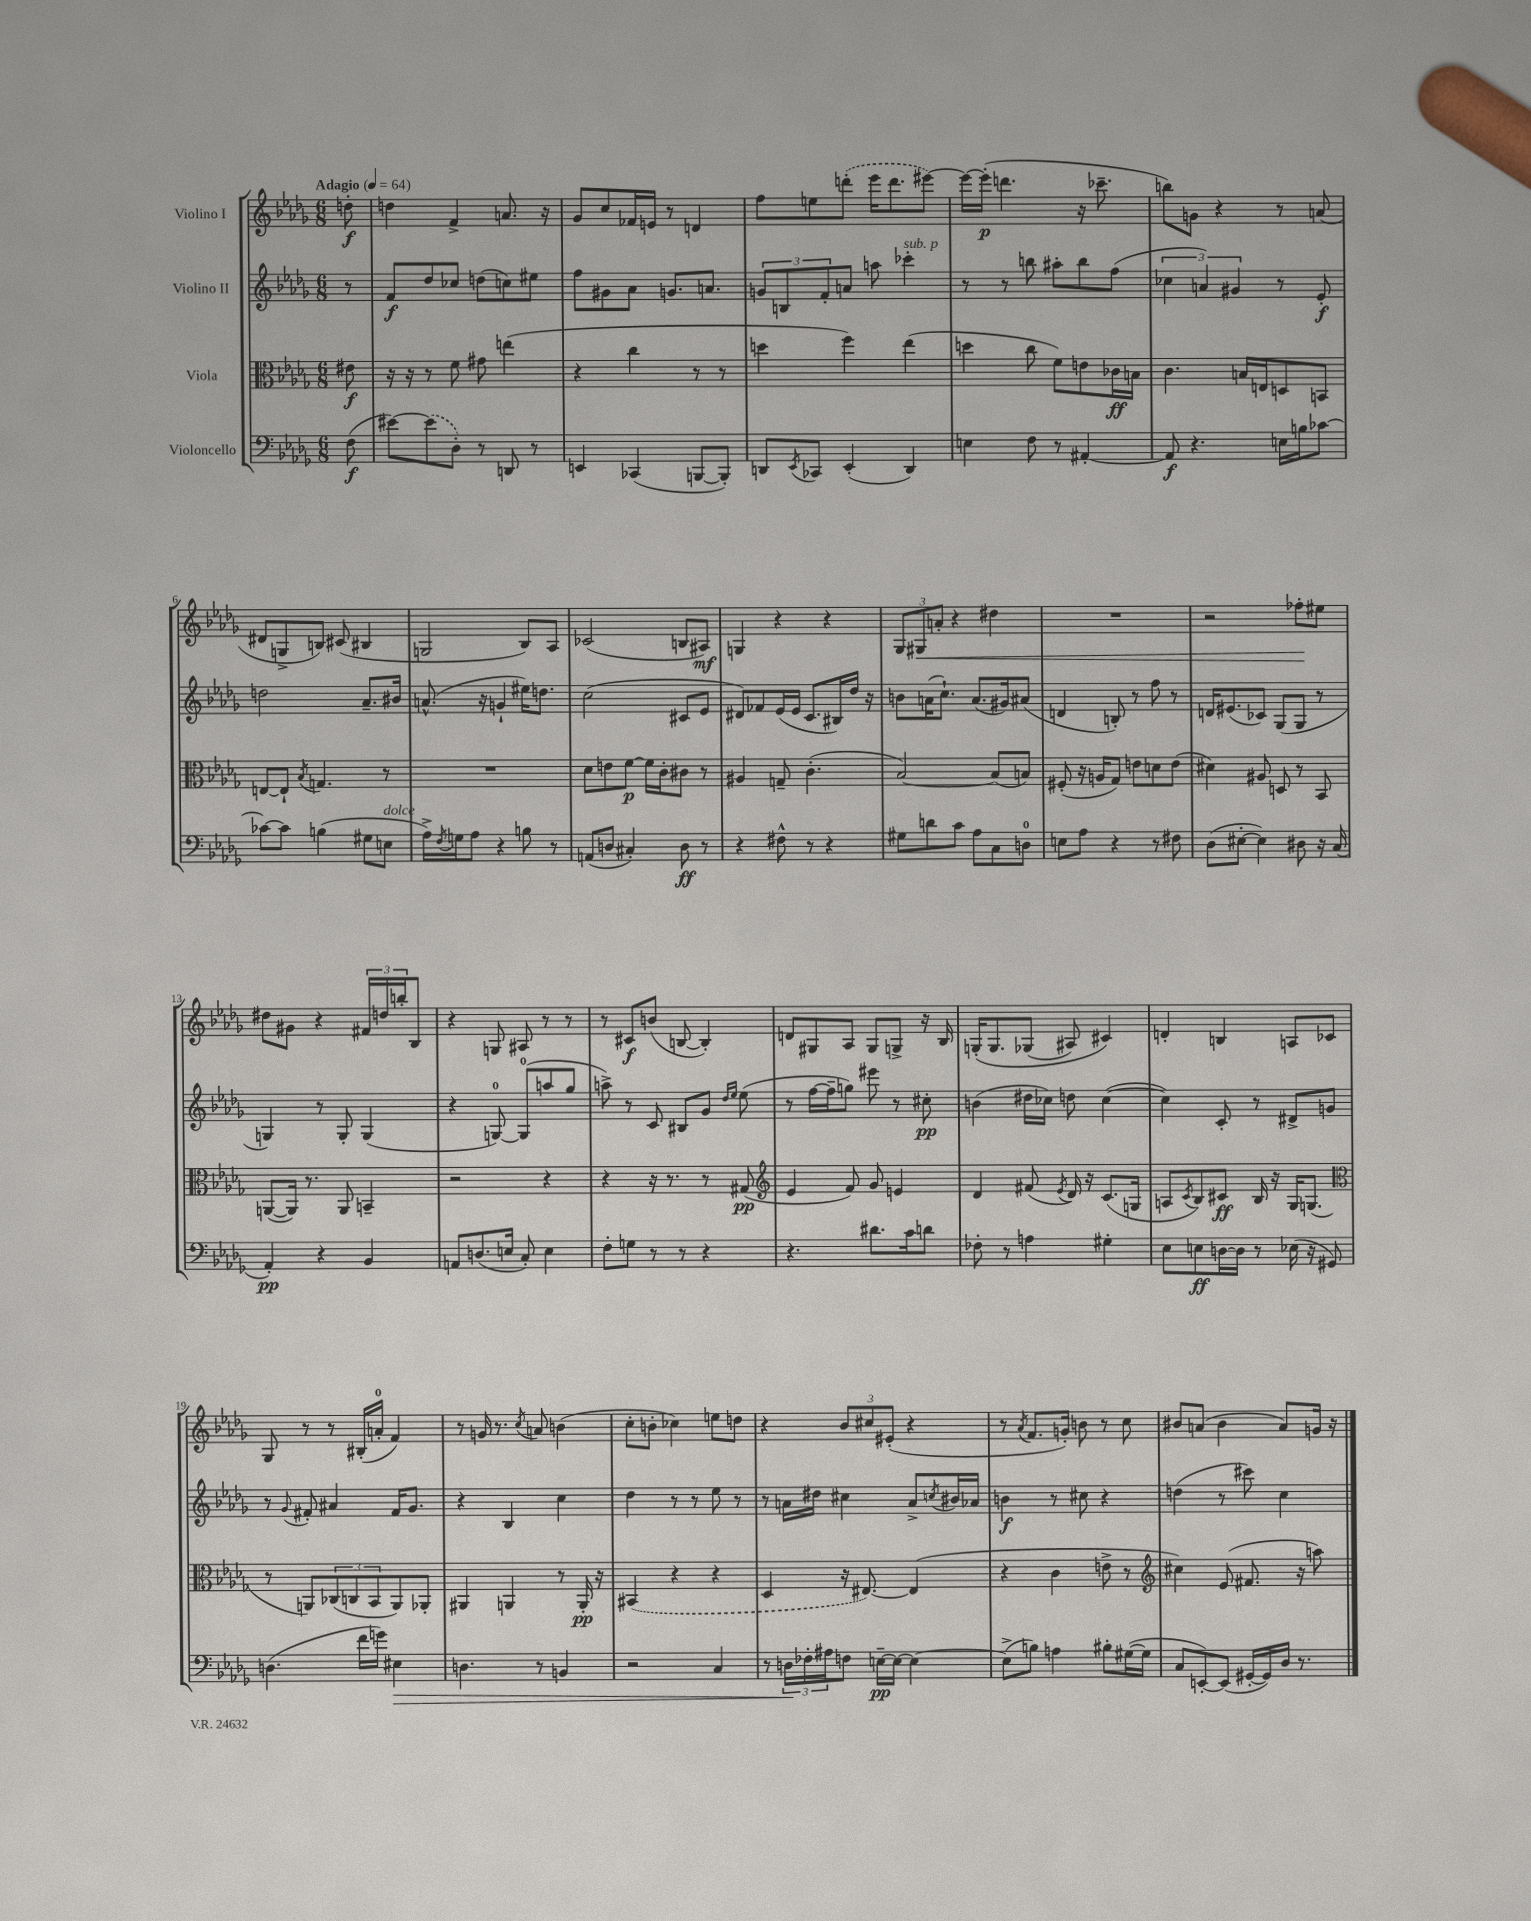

**kern	**kern	**kern	**kern
*staff4	*staff3	*staff2	*staff1
*clefF4	*clefC3	*clefG2	*clefG2
*k[b-e-a-d-g-]	*k[b-e-a-d-g-]	*k[b-e-a-d-g-]	*k[b-e-a-d-g-]
*M6/8	*M6/8	*M6/8	*M6/8
*MM64	*MM64	*MM64	*MM64
(8F	8e#	8r	8dd'
=	=	=	=
[8e#)	16r	8f	4dd
.	16r	.	.
(8e#]	8r	8dd-	.
8D-')	8f	8cc-	4f^
8r	8g#	(8dd	.
8DD	(4ee	8cc)	8.a
8r	.	8ee#	.
.	.	.	16r
=	=	=	=
4EE	4r	8ff	8g-
.	.	8g#	8cc
(4CC-	4cc	8a-	16f-
.	.	.	16e
.	.	8.g	8r
[8BBB	8r	.	4d
.	.	8.a	.
8BBB'])	8r	.	.
=	=	=	=
8DD	4dd	12g	8ff
.	.	12B	.
8qEE-	.	.	.
8CC-	.	.	8ee
.	.	12f'	.
(4EE-'	4ff)	8a	(8ddd'
.	.	8aa	16eee-
.	.	.	8.ddd
4DD)	(4ee-	4ccc-'	.
.	.	.	[8eee#)
=	=	=	=
4E	4dd	8r	16eee#_
.	.	.	(16eee#']
.	.	8r	4.ddd
8F	8cc	8bb	.
8r	8f)	8aa#'	.
[4AA#'	8e	8bb	16r
.	.	.	8.ccc-~
.	16c-	(8ff	.
.	16B	.	.
=	=	=	=
8AA#]	4.c	6cc-	8bb)
4.r	.	.	8g
.	.	6a)	.
.	.	.	4r
.	.	6g#	.
.	16B	.	.
.	16E	.	.
16E	8D	8r	8r
16B	.	.	.
[8c-	8BB	8e-'	(8a
=	=	=	=
8c-_	[8E	2dd	8d#
8c-]	8E`]	.	8G^
.	8qB-	.	.
(4B	4.G	.	8B)
.	.	.	(8c#
8G#	.	8.a-~	4B#
8E	8r	.	.
.	.	16b#	.
=	=	=	=
16A-^)	2.r	(8.a^^	2G
8qF	.	.	.
16G	.	.	.
8A-	.	.	.
.	.	16r	.
4r	.	4g`	.
8B	.	16ee#)	8B-)
.	.	8.dd	.
8r	.	.	8A-
=	=	=	=
(8AA	8d-	(2cc	(2c-
8D	8e	.	.
4C#')	[8f	.	.
.	16f]	.	.
.	16c'	.	.
8D	8c#	8c#	8B
8r	8r	8e-	8A#)
=	=	=	=
4r	4A#	8d#)	4G
.	.	8f-	.
8F#^^	8G~	(16e-	4r
.	.	16e-	.
8r	(4.c'	8.c	.
4r	.	.	4r
.	.	16B#)	.
.	.	16dd-	.
.	.	16r	.
=	=	=	=
8G#	[2B-)	8b	12G-
.	.	.	12G#
8d	.	(16a	.
.	.	.	12a'
.	.	8.cc`)	.
8c	.	.	4r
8A-	.	(8.a	.
8C	(8B-]	.	4dd#
.	.	16g#)	.
8D	8B)	(8a#	.
=	=	=	=
8E	(8F#'	4d	2.r
8A-	16r	.	.
.	16A	.	.
4r	8G-)	8B')	.
.	8e	8r	.
8r	8d	8ff	.
8F#	(8e	8r	.
=	=	=	=
(8D-	4d#)	16d	2r
.	.	(8.e#	.
[8E#'	.	.	.
4E#])	8A#	8c-)	.
.	8D	(8G-	.
8D#	8r	8G-	8ff-'
16r	8BB-	8r	8ee#
(16C	.	.	.
=	=	=	=
4AA-')	([8AA	4G)	8dd#
.	16AA])	.	8g#
.	8.r	.	.
4r	.	8r	4r
.	8AA	8G'	.
4BB-	4BB~	(4G	24f#
.	.	.	24dd
.	.	.	24bb'
.	.	.	8B-
=	=	=	=
8AA	2r	4r	4r
(8.D	.	.	.
.	.	[8G)	8G
16E	.	.	.
8C')	.	(8G]	8A#
4E	4r	8aa	8r
.	.	8gg-	8r
=	=	=	=
8F'	4r	8aa^)	8r
8G	.	8r	8c#
8r	16r	8c	(8b
.	8.r	.	.
8r	.	8B#	[8B
4r	8r	8g-	4B'])
.	.	16qqdd-	.
.	.	16qqee-	.
.	(8G#	(8ee-	.
=	=	=	=
*	*clefG2	*	*
4.r	4e-	8r	8d
.	.	[16ff	8G#
.	.	16ff~]	.
.	8f)	8gg)	8A-
8.d#	8g-	8eee#	8G#
.	4e	8r	8G^
16c	.	.	.
8d	.	8cc#'	16r
.	.	.	16B-
=	=	=	=
8F-'	4d-	(4b	&(16G'
.	.	.	8.G
8r	.	.	.
4A	(8f#	16dd#	(8G-
.	.	16cc-)	.
.	8qe-	.	.
.	16d-)	8dd	8A#)
.	16r	.	.
4G#'	(8.c	([4cc-	4c#&)
.	16G	.	.
=	=	=	=
8E-	8A	4cc-])	4d'
.	8qc	.	.
8E	8B-)	.	.
[16D	8c#	8c'	4B
16D]	.	.	.
8r	16B-	8r	.
.	16r	.	.
(16E-	16G-	8d#^	8A
16r	(8.G	.	.
8GG#)	.	8g	8c-
=	=	=	=
*	*clefC3	*	*
(4.D	8r	8r	8G-
.	.	8qqg-	.
.	8AA)	8f#'	8r
.	(12C-	4a#	8r
.	12C	.	.
16f	.	.	(16B#'
.	12BB-	.	.
16g)	.	.	16a'
4E#	8AA)	16f#	4f)
.	.	8.g-	.
.	8AA-'	.	.
=	=	=	=
4.D	4AA#	4r	8r
.	.	.	16g
.	.	.	8.r
.	4AA	4B-	.
.	.	.	8qcc
8r	.	.	8a
4BB	8r	4cc	(4b
.	16AA'	.	.
.	16r	.	.
=	=	=	=
2r	(4BB#	4dd-	8cc'
.	.	.	8b'
.	4r	8r	4cc-)
.	.	8r	.
4C	4r	8ee-	8ee
.	.	8r	8dd
=	=	=	=
8r	4D-	8r	4r
24D	.	16a	.
24F-'	.	.	.
.	.	16dd#	.
24A#	.	.	.
8F	16r	4cc#	12b-
.	[8.E#)	.	.
.	.	.	12cc#
[16E~	.	.	.
.	.	.	(12e#'
16E_	.	.	.
4E_	(4E#]	8a^	4r
.	.	8qcc	.
.	.	16b#	.
.	.	16a-	.
=	=	=	=
(8E^]	4r	4b	8r
.	.	.	8qa-
8B)	.	.	8.f
4A	4c	8r	.
.	.	.	16g')
.	.	8cc#	8b
8B#'	8e^	4r	8r
([16G#	8r	.	8cc
16G#]	.	.	.
=	=	=	=
*	*clefG2	*	*
8C	4cc#)	(4dd	8b#
[8EE')	.	.	(8a
(8EE]	(8e-	8r	4b#
[16GG#'	8.f#	8ccc#)	.
16GG#])	.	.	.
16D-	.	4cc	8a)
8.r	16r	.	.
.	8aa)	.	16g
.	.	.	16r
==	==	==	==
*-	*-	*-	*-
